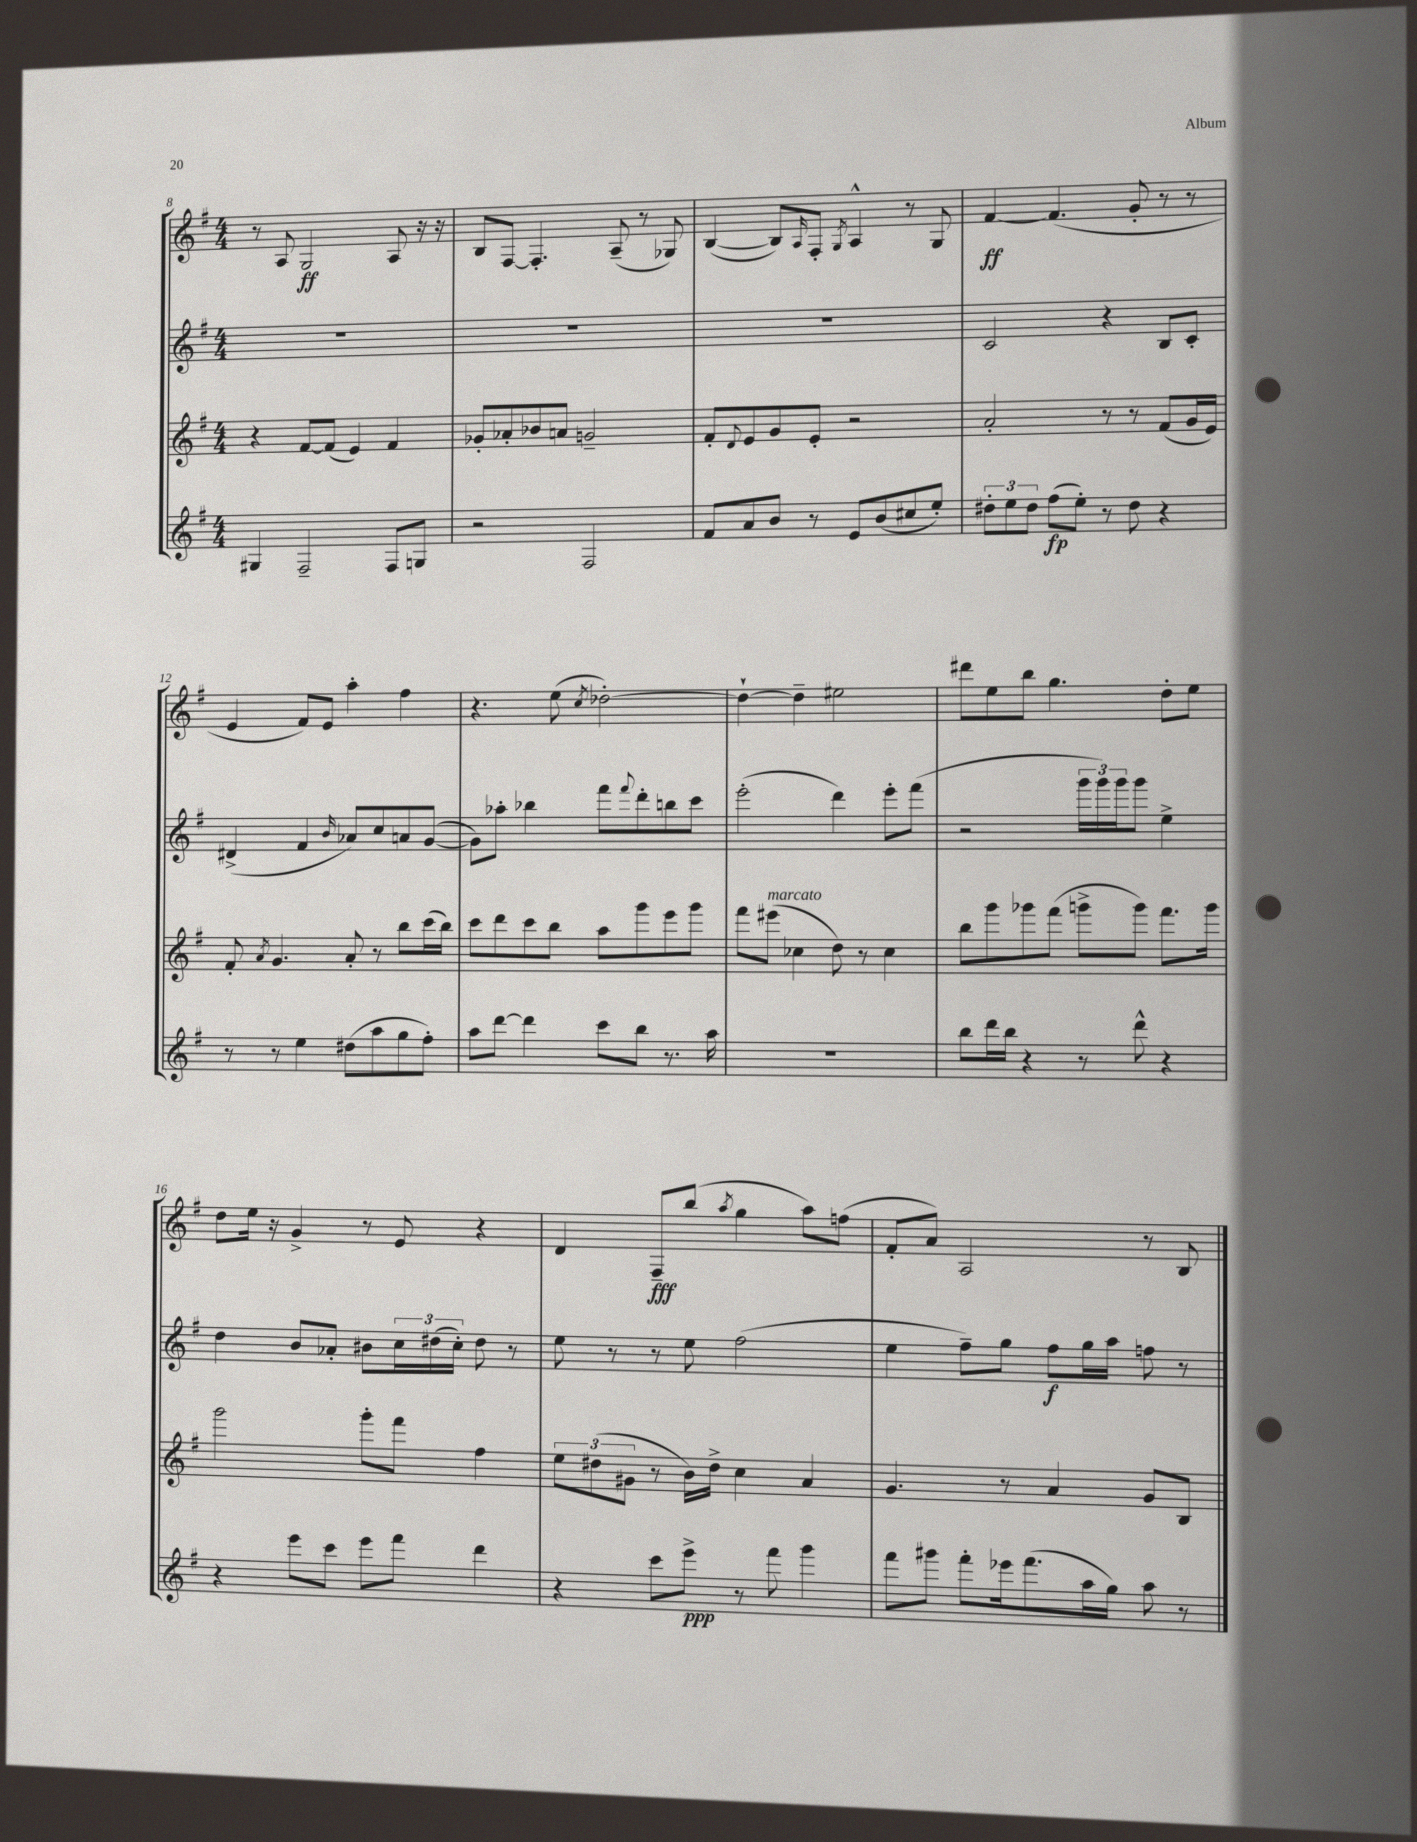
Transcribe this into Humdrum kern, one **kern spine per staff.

**kern	**dynam	**kern	**kern	**dynam	**kern	**dynam
*part4	*part4	*part3	*part2	*part2	*part1	*part1
*staff4	*staff4	*staff3	*staff2	*staff2	*staff1	*staff1
*clefG2	*	*clefG2	*clefG2	*	*clefG2	*
*k[f#]	*	*k[f#]	*k[f#]	*	*k[f#]	*
*M4/4	*	*M4/4	*M4/4	*	*M4/4	*
=8	=8	=8	=8	=8	=8	=8
4G#X/	.	4r	1r	.	8r	.
.	.	.	.	.	8A/	.
2F#~/	.	[8f#/L	.	.	2G/	ff
.	.	(8f#/J]	.	.	.	.
.	.	4e/)	.	.	.	.
8F#/L	.	4f#/	.	.	8A/	.
8Gn/J	.	.	.	.	16r	.
.	.	.	.	.	16r	.
=9	=9	=9	=9	=9	=9	=9
2r	.	8g-X'/L	1r	.	8B/L	.
.	.	8a-X'/	.	.	[8F#/J	.
.	.	8b-X/	.	.	4.F#'/]	.
.	.	8an/J	.	.	.	.
2F#/	.	2gn~/	.	.	.	.
.	.	.	.	.	(8A~/	.
.	.	.	.	.	8r	.
.	.	.	.	.	8G-X/)	.
=10	=10	=10	=10	=10	=10	=10
8f#/L	.	8f#'/L	1r	.	([4B/	.
.	.	8qqd/	.	.	.	.
8a/	.	8e/	.	.	.	.
8b/J	.	8g/	.	.	8B/L])	.
.	.	.	.	.	16qqA/	.
8r	.	8e'/J	.	.	8F#'/J	.
.	.	.	.	.	8qG/	.
8e/L	.	2r	.	.	4A^^/	.
(8b/	.	.	.	.	.	.
8cc#X/	.	.	.	.	8r	.
8ee'/J)	.	.	.	.	8G/	.
=11	=11	=11	=11	=11	=11	=11
12dd#X'\L	.	2a'/	2c/	.	[4f#/	ff
12ee\	.	.	.	.	.	.
12dd#\J	.	.	.	.	.	.
(8ff#\L	fp	.	.	.	(4.f#/]	.
8ee'\J)	.	.	.	.	.	.
8r	.	8r	4r	.	.	.
8dd#\	.	8r	.	.	8g'/	.
4r	.	(8f#/L	8B/L	.	8r	.
.	.	16g/L	8c'/J	.	8r	.
.	.	16e/JJ)	.	.	.	.
!!LO:LB:g=z
=12	=12	=12	=12	=12	=12	=12
8r	.	8f#'/	(4d#X^/	.	4e/	.
.	.	8qa/	.	.	.	.
8r	.	4.g/	.	.	.	.
4ee\	.	.	4f#/	.	8f#/L)	.
.	.	.	.	.	8e/J	.
.	.	.	16qqb/	.	.	.
(8dd#X\L	.	8a'/	8a-X/L)	.	4aa'\	.
8aa\	.	8r	8cc/	.	.	.
8gg\	.	8bb\L	8an/	.	4ff#\	.
8ff#'\J)	.	(16ccc\L	([8g/J	.	.	.
.	.	16bb\JJ)	.	.	.	.
=13	=13	=13	=13	=13	=13	=13
8aa\L	.	8ccc\L	8g\L])	.	4.r	.
[8ddd\J	.	8ddd\	8aa-X'\J	.	.	.
4ddd\]	.	8ccc\	4bb-X\	.	.	.
.	.	8bb\J	.	.	(8ee\	.
.	.	.	.	.	8qcc/	.
8ccc\L	.	8aa\L	8fff#\L	.	[2dd-X'\)	.
.	.	.	8qqfff#/	.	.	.
8bb\J	.	8ggg\	8ddd'\	.	.	.
8.r	.	8eee\	8bbn\	.	.	.
.	.	8ggg\J	8ccc\J	.	.	.
16aa\	.	.	.	.	.	.
=14	=14	=14	=14	=14	=14	=14
1r	.	8fff#\L	(2eee'\	.	4dd-`\_	.
!	!	!LO:TX:a:i:t=marcato	!	!	!	!
.	.	(8eee#X\J	.	.	.	.
.	.	4cc-X\	.	.	4dd-~\]	.
.	.	8dd\)	4ddd\)	.	2ee#X\	.
.	.	8r	.	.	.	.
.	.	4cc-\	8eee'\L	.	.	.
.	.	.	(8fff#\J	.	.	.
=15	=15	=15	=15	=15	=15	=15
8bb\L	.	8bb\L	2r	.	8ddd#X\L	.
16ddd\L	.	8ggg\	.	.	8ee\	.
16bb\JJ	.	.	.	.	.	.
4r	.	8ggg-X\	.	.	8bb\J	.
.	.	(8fff#\J	.	.	4.gg\	.
8r	.	8gggn^\L	24ggg\LL	.	.	.
.	.	.	24ggg\)	.	.	.
.	.	.	24ggg\J	.	.	.
8ddd^^\	.	8ggg\J)	8ggg\J	.	.	.
4r	.	8.fff#\L	4ee^\	.	8dd'\L	.
.	.	.	.	.	8ee\J	.
.	.	16ggg\Jk	.	.	.	.
!!LO:LB:g=z
=16	=16	=16	=16	=16	=16	=16
4r	.	2ggg\	4dd\	.	8dd\L	.
.	.	.	.	.	16ee\Jk	.
.	.	.	.	.	16r	.
8eee\L	.	.	8b/L	.	4g^/	.
8ccc\J	.	.	8a-X'/J	.	.	.
8eee\L	.	8ggg'\L	8b#X\L	.	8r	.
8fff#\J	.	8fff#\J	24cc\L	.	8e/	.
.	.	.	(24dd#X\	.	.	.
.	.	.	24cc'\JJ)	.	.	.
4ddd\	.	4ff#\	8dd#\	.	4r	.
.	.	.	8r	.	.	.
=17	=17	=17	=17	=17	=17	=17
4r	.	12ee\L	8ee\	.	4d/	.
.	.	(12dd#X\	.	.	.	.
.	.	.	8r	.	.	.
.	.	12g#X\J	.	.	.	.
8ccc\L	.	8r	8r	.	8F#~/L	fff
8eee^\J	ppp	16b\LL)	8ee\	.	(8bb/J	.
.	.	16dd#^\JJ	.	.	.	.
.	.	.	.	.	8qaa/	.
8r	.	4cc\	(2ff#\	.	4gg\	.
8fff#\	.	.	.	.	.	.
4ggg\	.	4a/	.	.	8aa\L)	.
.	.	.	.	.	(8ffn\J	.
=18	=18	=18	=18	=18	=18	=18
8fff#\L	.	4.g/	4ee\	.	8f#'/L	.
8ggg#X\J	.	.	.	.	8a/J)	.
8fff#'\L	.	.	8ff#~\L)	.	2A/	.
16eee-X\k	.	8r	8gg\J	.	.	.
(8.fff#\	.	.	.	.	.	.
.	.	4a/	8ff#\L	f	.	.
16aa\L	.	.	16gg\L	.	.	.
16gg\JJ)	.	.	16aa\JJ	.	.	.
8aa\	.	8g/L	8ffn\	.	8r	.
8r	.	8B/J	8r	.	8B/	.
==	==	==	==	==	==	==
*-	*-	*-	*-	*-	*-	*-
